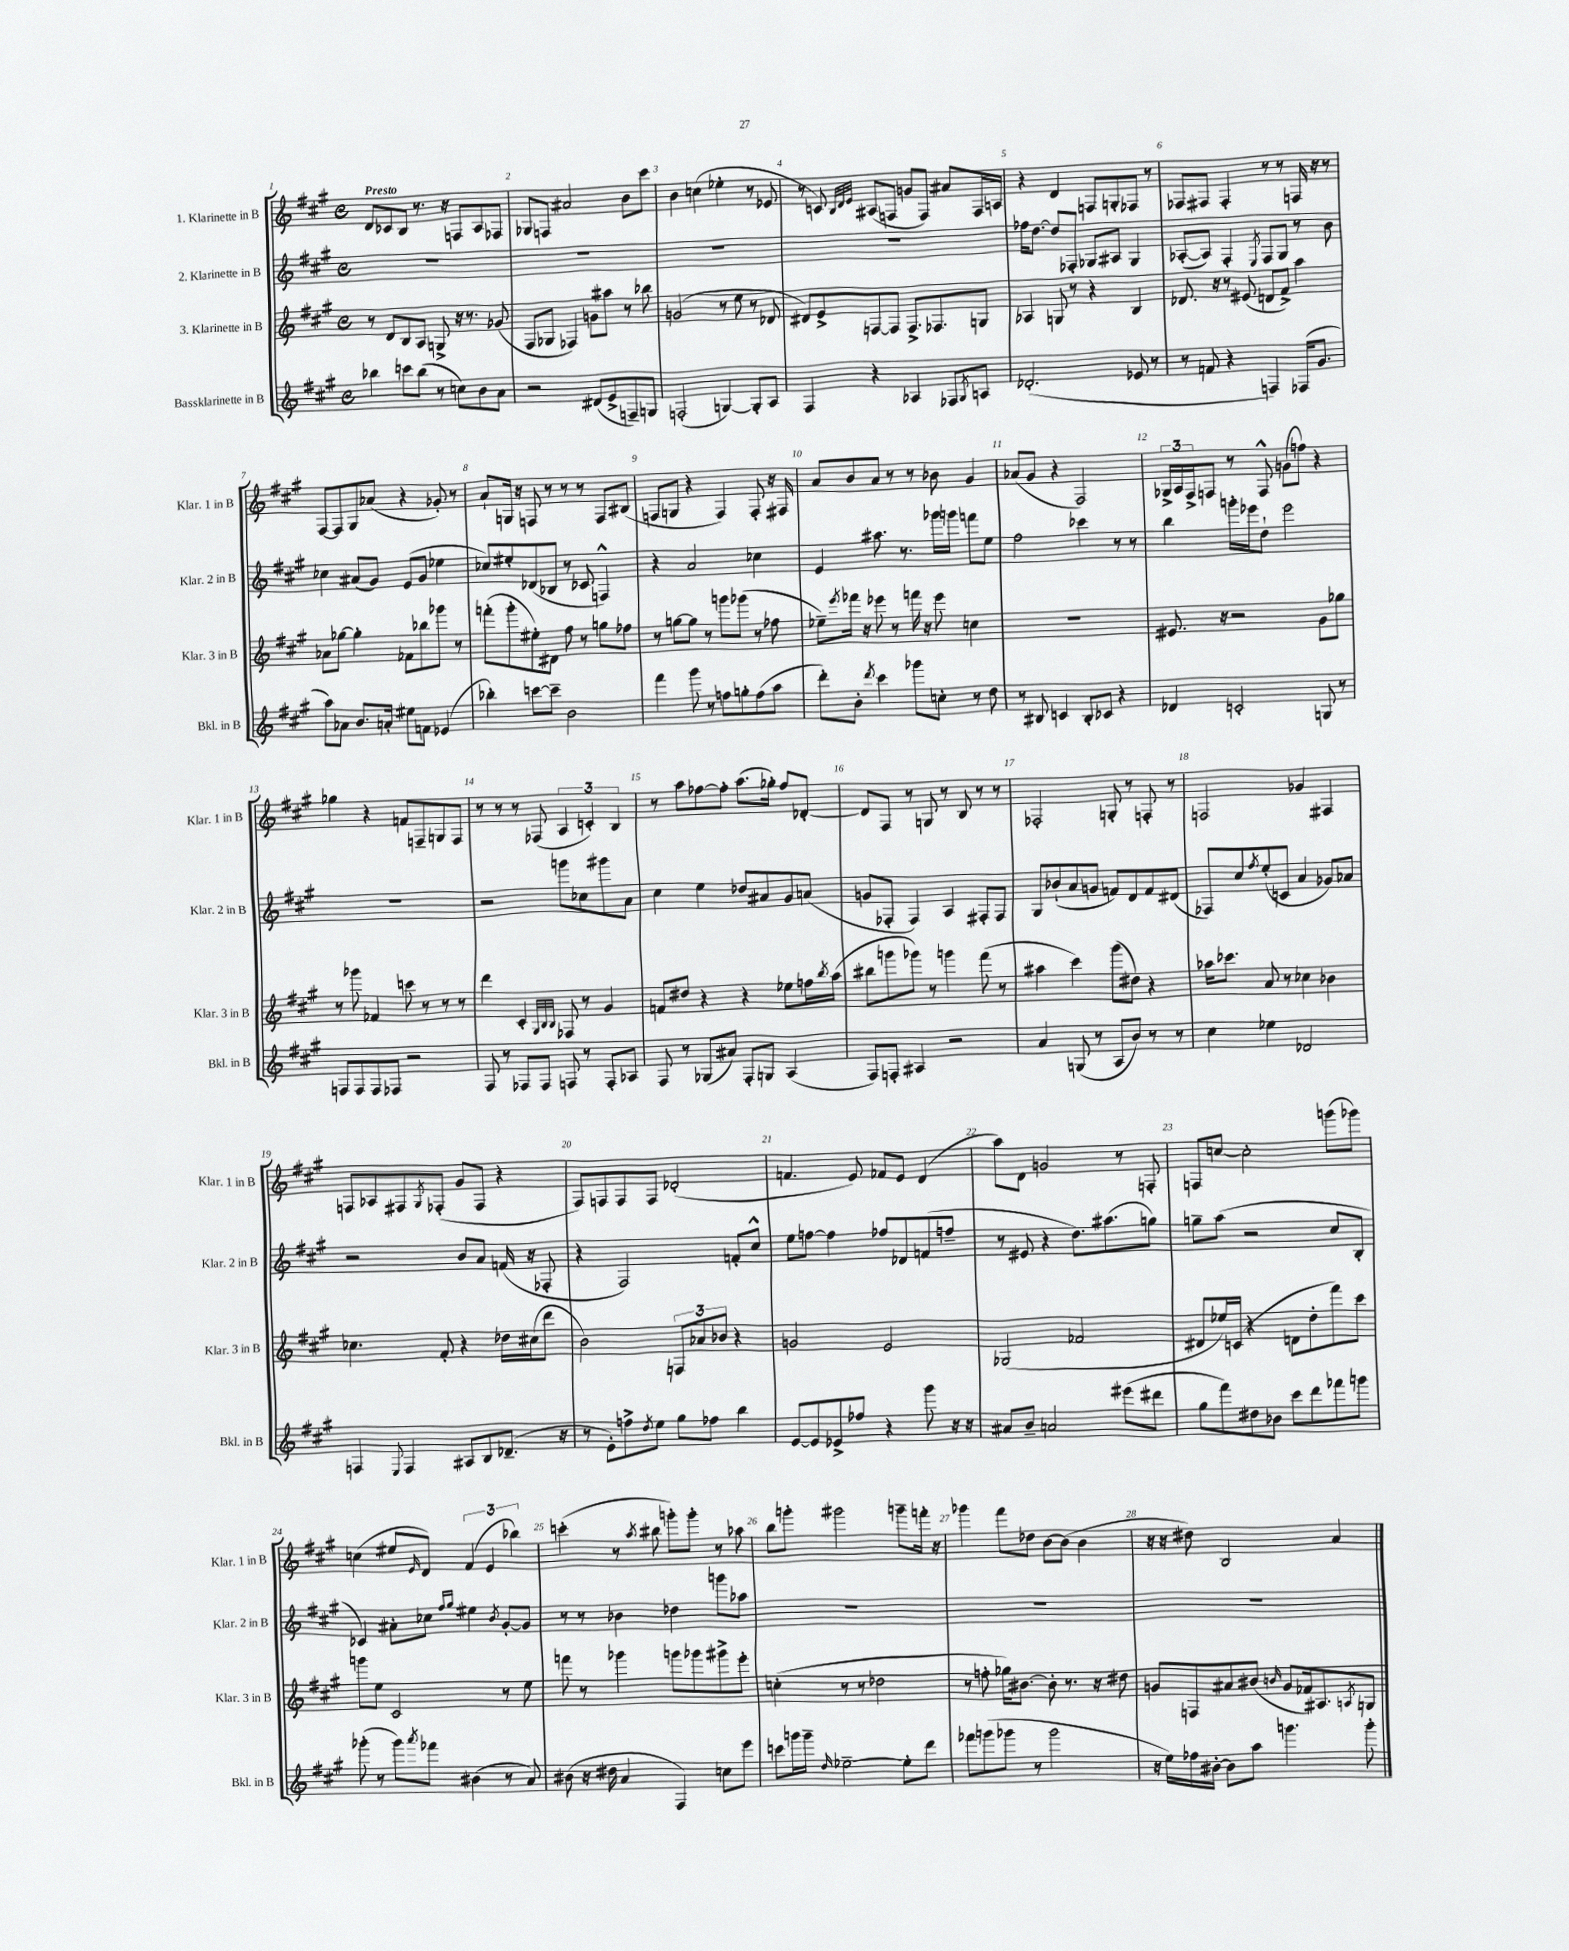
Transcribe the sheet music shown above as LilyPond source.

<<
\new StaffGroup <<
\new Staff = "s0" \with { instrumentName = "1. Klarinette in B" shortInstrumentName = "Klar. 1 in B" } {
    \clef treble \key a \major \defaultTimeSignature \time 4/4 \tempo "Presto"
    d'8 ces'8 b8 r8. r16 f8 a8 fes8 |
    ges8 f8 ais'2 b'8 cis'''8 |
    b'4 c''4( ees''4-. r8 ees'8 |
    r8 c'8) \grace { b32 d'32 e'32 } ais8( f8 g'8 f8) ais'8 f16 a16 |
    r4 d'4 f8 g8-. fes8 r8 |
    fes8 fis8 fis4-. r8 r8 f16 r16 r8 |
    fis8~ fis8 gis8 aes'8( r4 ges'8-.) r8 |
    a'8-! g16 r16 f8 r8 r8 r8 f8 bis8( |
    f8 g8 r4 f4) f8-. r16 fis16 |
    a'8 b'8 a'8 r8 r8 bes'8 gis'4 |
    aes'8( gis'8 r4 fis2) |
    \tuplet 3/2 { ges16-> a16 fis16-> } f8 r8 f8-^ g'8( f''8) r4 |
    ges''4 r4 f'8 f8-- g8 f8 |
    r8 r8 r8 fes8( \tuplet 3/2 { a4 c'4-.) b4 } |
    r8 a''8 fes''8~ fes''8-. a''8.( ges''16-.) fes''8 des'8~-. |
    des'8 fis8 r8 g8 r8 b8 r8 r8 |
    fes2-. g8-. r8 f8-. r8 |
    f2 ges'4 fis4 |
    f8 aes8 fis8 \acciaccatura { gis8 } fes8-.( gis'8 fes8 r4 |
    fis8) f8 f8 f8 des'2-.( |
    f'4. e'8) fes'8 e'8 d'4( |
    a''8) d'8 g'2 r8 f8-. |
    f8 c''8~ c''2-. g'''8( ges'''8) |
    c''4( eis''8 \grace { e'16 } d'8) \tuplet 3/2 { fis'4( e'4 bes''4) } |
    c'''4-.( r8 \acciaccatura { a''8 } bis''8 g'''8-.) g'''8-. r8 aes''8 |
    b''8 g'''8-. gis'''2 g'''8-- f'''16-. r16 |
    ges'''4 fis'''8 des''8 b'8~ b'8( b'4 |
    r16 r16 dis''8) b2 a'4 \bar "|." |
}
\new Staff = "s1" \with { instrumentName = "2. Klarinette in B" shortInstrumentName = "Klar. 2 in B" } {
    \clef treble \key a \major \defaultTimeSignature \time 4/4
    R1 |
    R1 |
    R1 |
    R1 |
    fes''16 d''8.~ d''8 fes8-. ges8 ais8 ges4 |
    aes8~-.( aes8) fis4-. \acciaccatura { e8 } fis8 gis8 r8 b'8 |
    ces''4 ais'8( gis'8) e'8( gis'8 ees''4 |
    ces''8) eis''8-. des'8( bes8 r8 ces'8 f4-^) |
    r4 a'2 ces''4 |
    e'4 ais''8. r8. ges'''16 g'''16 f'''8 e''8 |
    fis''2 ces'''4 r8 r8 |
    b''4 g'''16-. ees'''16 d''8-! ees'''2 |
    R1 |
    r2 g'''8 ces''8 gis'''8 a'8 |
    cis''4 e''4 des''8 ais'8 gis'8 a'8( |
    g'8 fes8-. fes4) a4 fis8-. fis8 |
    gis8 bes'8-!( a'8 g'8 f'8) d'8 f'8 dis'8( |
    fes8) cis''8 \acciaccatura { fis''8 } e''8-.( c'8 a'4 ges'8) aes'8 |
    r2 b'8 a'8 f'16( r16 fes8-. |
    r4 fis2) f'8-. cis''8-^ |
    e''8 f''8~ f''4 fes''8 des'8 f'8( f''8-- |
    r8 eis'8 r4 d''8.) ais''8.( g''8) |
    g''8-- a''8( r2 cis''8 b8-. |
    ces'4) ais'8-. ces''8 \grace { fis''16 gis''16 } eis''4 \acciaccatura { b'8 } gis'8~-. gis'8 |
    r8 r8 bes'4 des''4 g'''8 aes''8 |
    R1 |
    R1 |
    R1 \bar "|." |
}
\new Staff = "s2" \with { instrumentName = "3. Klarinette in B" shortInstrumentName = "Klar. 3 in B" } {
    \clef treble \key a \major \defaultTimeSignature \time 4/4
    r8 d'8 b8 a8 g8-> r16 r8. ges'8( |
    fis8 ges8 fes4) g'8 ais''8 r8 bes''8 |
    g'2( r8 e''8 r8 des'8 |
    dis'8) e'8-> f8~ f8 f8.-> fes8. g8 |
    aes4 g8 r8 r4 b4 |
    des'8. r16 r8 eis'8( d'8 fis'8->) a''4 |
    aes'8 ges''8~ ges''4-. fes'8 bes''8 ges'''8 r8 |
    f'''8-.( gis'''8-. eis''8-.) dis'8 fis''8 r8 g''8 fes''8 |
    r8 g''8~ g''8 r8 g'''8 ges'''8( r8 fes''8 |
    ees''8--) \acciaccatura { e'''8 } fes'''16 r16 ees'''8 r8 f'''16 r16 ees'''8 c''4 |
    R1 |
    eis'8. r16 r2 gis'8 ges''8 |
    r8 ges'''8 fes'4 c'''8 r8 r8 r8 |
    d'''4 cis'4-. \grace { gis32 b32 b32 } fes8 r8 gis'4 |
    f'8 dis''8 r4 r4 ees''8 f''16 \acciaccatura { b''8 } a''16( |
    bis''8 g'''8 ges'''8) r8 g'''4 fis'''8( r8 |
    ais''4 cis'''4) gis'''8( dis''8) r4 |
    aes''16 ces'''8. a'8 r8 ces''4 bes'4 |
    ces''4. fis'8-. r4 des''16 cis''16( d'''8 |
    b'2) \tuplet 3/2 { f8 aes'8 bes'8 } r4 |
    g'2 e'2 |
    ges2( fes'2 |
    dis'8 ees''16) c'16( r4 d'8 d''8-. fis'''8) cis'''8 |
    g'''8 e''8 cis'2 r8 e''8 |
    f'''8 r8 ges'''4 g'''8 ges'''8 gis'''8-> e'''8-. |
    c''4-.( r8 r8 des''2 |
    r8 f''8-. ges''16) bis'8.~ bis'8-. r8. r16 dis''8 |
    g'8 f8 ais'8 bis'8( \grace { b'16 } g'8 fes'16) ais8. \acciaccatura { a8 } g8 \bar "|." |
}
\new Staff = "s3" \with { instrumentName = "Bassklarinette in B" shortInstrumentName = "Bkl. in B" } {
    \clef treble \key a \major \defaultTimeSignature \time 4/4
    bes''4 c'''8 bes''8( r8 c''8) b'8 a'8 |
    r2 dis'8( e'8-> f8--) g8 |
    f2-.( g4~) g8-. a8 |
    fis4 r4 aes4 fes8 \acciaccatura { gis8 } a8 |
    des'2.-.( ees'8 r8 |
    r8 f'8 r4 f4) fes16( gis'8. |
    a''8) aes'8 b'8. a'16-. eis''8 f'8 ees'4( |
    bes''4-.) c'''8~ c'''8-- b'2 |
    fis'''4 gis'''8 r8 f''8 g''8-. f''8( a''8 |
    d'''8-.) b'8-. \acciaccatura { d'''8 } cis'''4 ges'''8 c''8-. r8 d''8 |
    r8 bis8 c'4 bis8-. ces'8 r4 |
    des'4 c'2-. g8 r8 |
    f8 f8 f8 fes8 r2 |
    fis8 r8 fes8 fes8 f8 r8 f8-. aes8 |
    fis8 r8 ges8( ais'8) fis8-. g8 a4( |
    fis8) f8-. ais4 r2 |
    a'4 g8( r8 a8 b'8) r8 r8 |
    cis''4 ees''4 des'2 |
    f4 \appoggiatura { e8 } f4 ais8 b8 des'8.--( r16 |
    r8 e'8-.) f''8-> \acciaccatura { d''8 } e''8 gis''8 fes''8 b''4 |
    e'8~ e'8 ees'8-> fes''8 r4 gis'''8 r16 r16 |
    ais'8 b'8-- a'2 eis'''8( dis'''8 |
    gis''8 fis'''8) dis''8 bes'8 cis'''8 d'''8 fes'''8 g'''8 |
    ges'''8-.( r8 ges'''8) \acciaccatura { a'''8 } fes'''8 bis'4( r8 a'8) |
    bis'8( r16 dis''16 a'4 fis4) c''8 e'''8 |
    c'''8 g'''16 g'''16-- \grace { d''16 } ees''2~-- ees''8-. d'''8 |
    fes'''8 g'''8( ges'''8 r8 ges'''2 |
    r16 e''16) fes''16 bis'16~-. bis'8 a''8 g'''4. g'''8-. \bar "|." |
}
>>
>>
\layout { \context { \Score \override BarNumber.break-visibility = ##(#f #t #t) barNumberVisibility = #all-bar-numbers-visible } }
